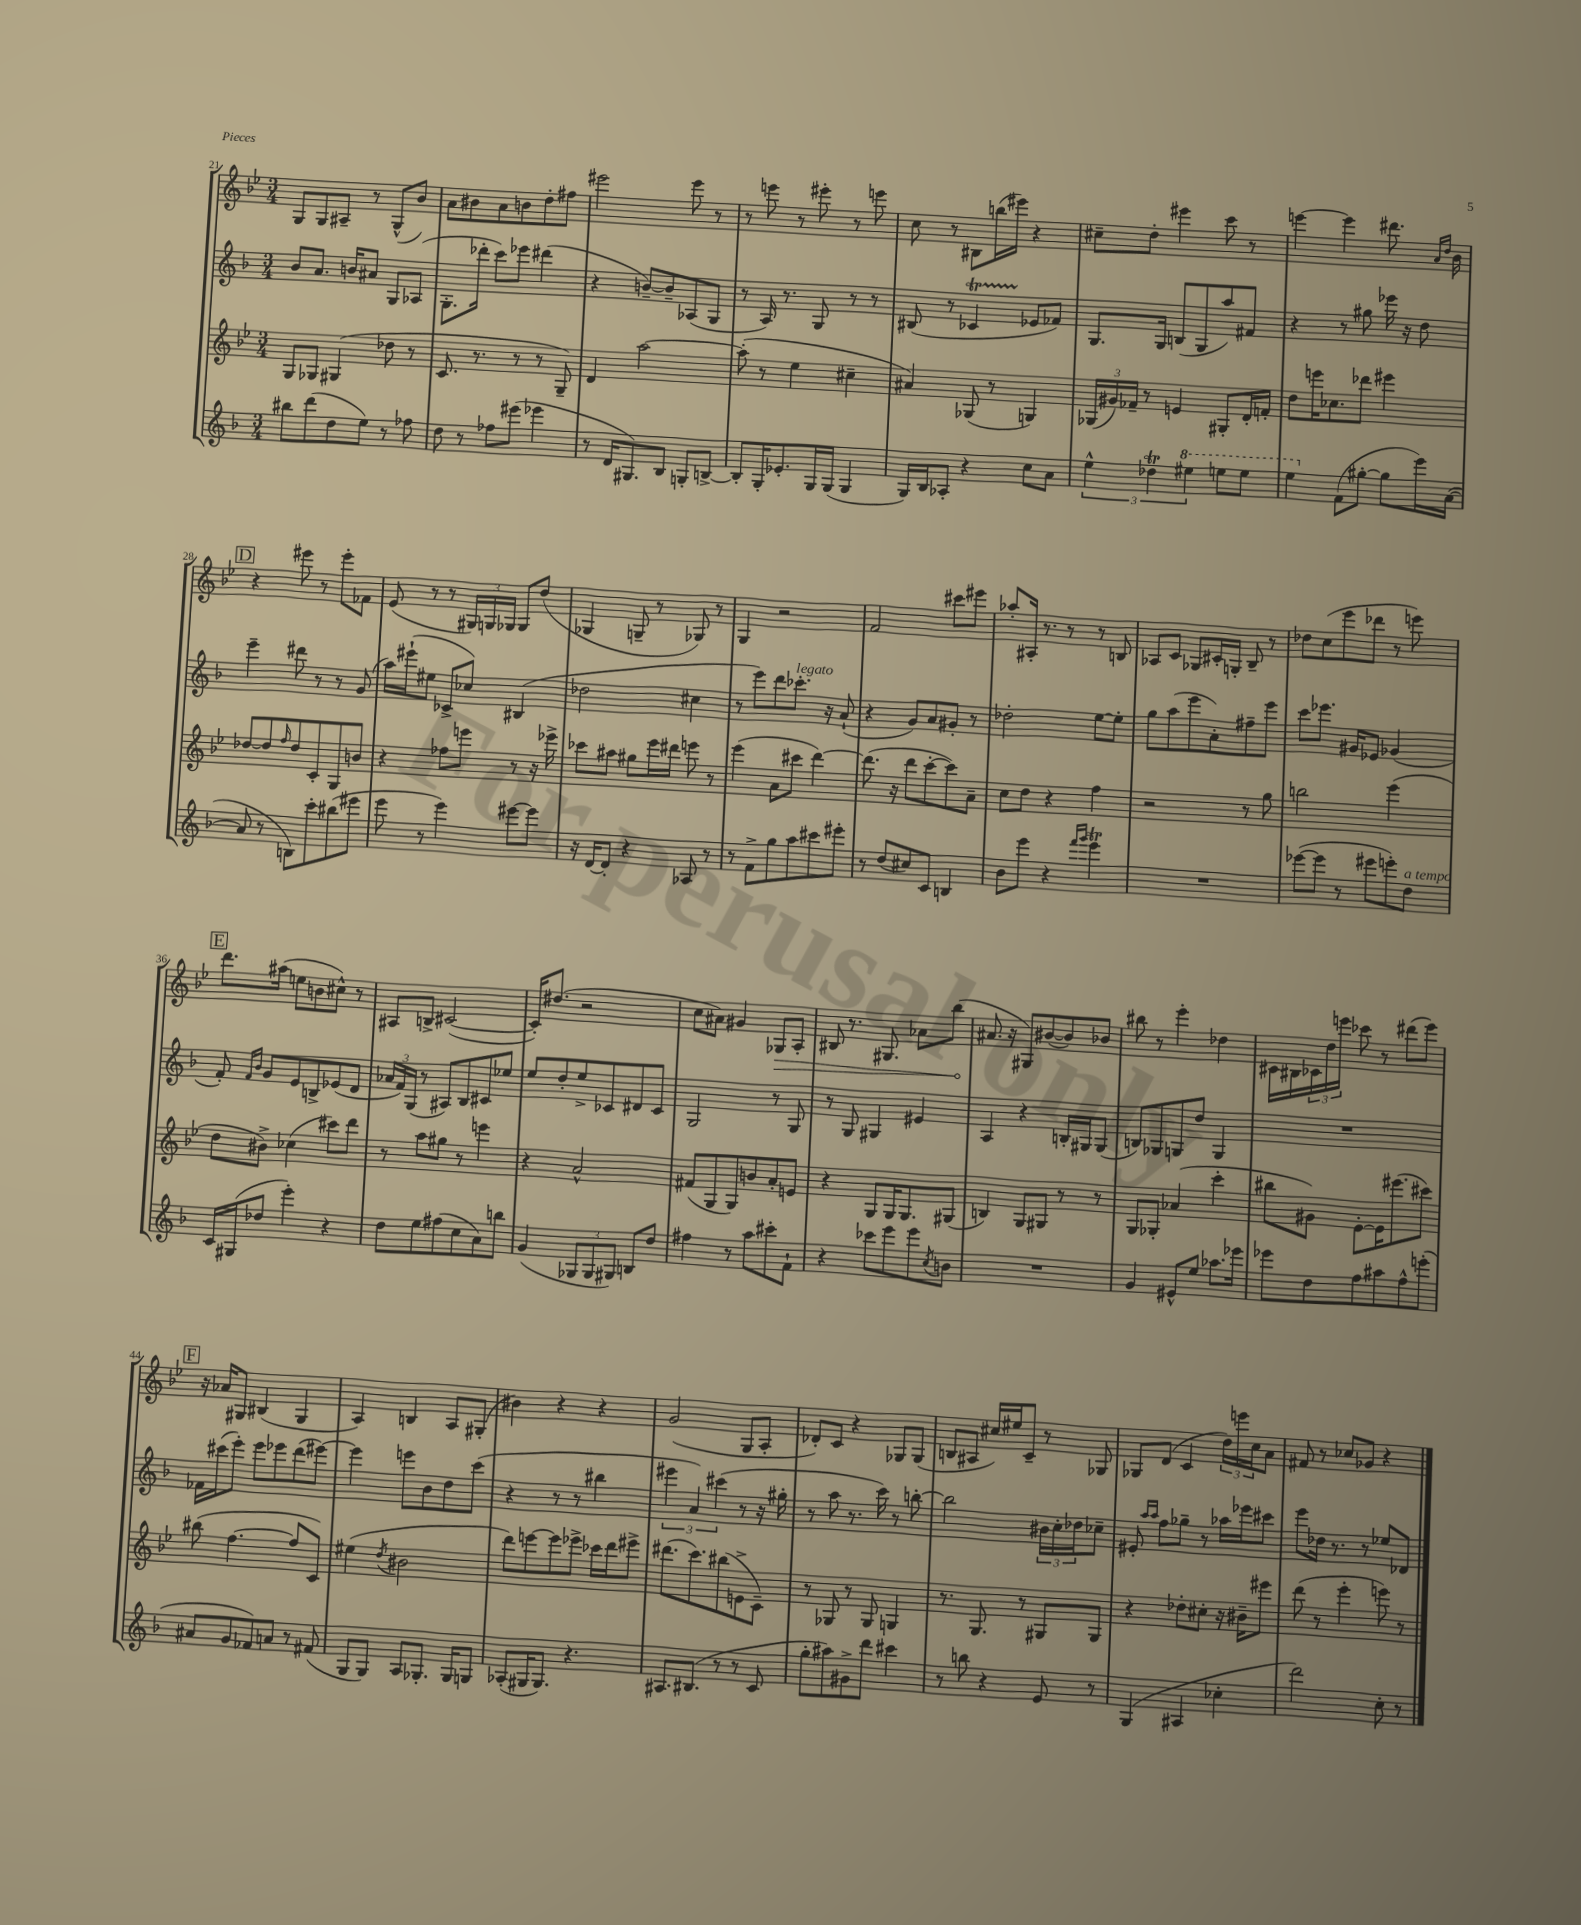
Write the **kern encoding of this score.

**kern	**kern	**kern	**kern
*staff4	*staff3	*staff2	*staff1
*clefG2	*clefG2	*clefG2	*clefG2
*k[b-]	*k[b-e-]	*k[b-]	*k[b-e-]
*M3/4	*M3/4	*M3/4	*M3/4
8bb#	8G	8b-	8G
(8ddd	8G-	8.a	8G
8dd	(4G#	.	8A#~
.	.	16b	.
8ee)	.	8a#	8r
8r	8dd-	8G	(8G^^
8ff-	8r	(8A-	8b-)
=	=	=	=
8dd	8.c	8.G'	8a
8r	.	.	8b#
.	8.r	16ddd-'	.
8ff-	.	8ccc)	8a
(8eee#	8r	8eee-	8b
4eee-	8r	(4ddd#	8dd'
.	8G~)	.	8ff#
=	=	=	=
8r	4d	4r	2eee#
16d	.	.	.
8.G#)	.	.	.
.	[2aa	[8b~)	.
8B-	.	8b~]	.
8G'	.	(8A-	8eee#
[8B^	.	8G	8r
=	=	=	=
8B']	(8aa']	8r	8r
16G'	8r	16A)	8eee
8.e-'	.	8.r	.
.	4ee-	.	8r
16G	.	8G	8eee#'
(16G	.	.	.
4G	4cc#~	8r	8r
.	.	8r	8eee
=	=	=	=
16G)	4a#)	(8B#	8cc
16B-	.	.	.
8A-'	.	8r	8r
4r	(8G-	4c-	8B#
.	8r	.	(16bb
.	.	.	16eee#)
8cc	4G)	8e-	4r
8a	.	8f-)	.
=	=	=	=
6ee^^	(24G-	8.G	8cc#~
.	24g#)	.	.
.	24f-~	.	.
.	8r	.	8dd'
6dd-	.	.	.
.	.	16G	.
.	4e	(8B	4eee#
6eee#	.	.	.
.	.	8G	.
8eee	8G#'	8aa)	8ccc
8eee	16d'	8f#	8r
.	16f'	.	.
=	=	=	=
4eee	8dd	4r	[4eee
.	16eee	.	.
.	8.cc-	.	.
(8f	.	8r	4eee]
[8gg#'	8ddd-	8gg#	.
8gg#]	4eee#	16eee-	8.ddd#
.	.	16r	.
16eee)	.	8dd	.
.	.	.	16qqa
.	.	.	16qqdd
([16a	.	.	16b-
=	=	=	=
8a]	[8dd-	4eee~	4r
8r	8dd-]	.	.
.	16qqff	.	.
8B)	8dd-	8ddd#	8eee#
8ccc'	8c'	8r	8r
(8bb#	8G	8r	8eee#'
8eee#	8b	(8g	8f-
=	=	=	=
8eee	4r	16aa)	(8e-
.	.	(16eee#`	.
8r	.	8ee#	8r
4eee)	8ff-	8c-^	8r
.	8eee	8cc-)	24G#)
.	.	.	24G
.	.	.	24G-
[8eee#	8r	(4B#	8G-
8eee#]	16r	.	(8dd
.	16eee-^	.	.
=	=	=	=
16r	8ccc-	2dd-	4G-
[16d	.	.	.
8d']	8aa#	.	.
4r	8gg#	.	8G~
.	16eee-	.	8r
.	16ddd#	.	.
8A-	8eee	4cc#	8G-)
8r	8r	.	8r
=	=	=	=
8r	(4eee-	8r	4G
8f^	.	8eee)	.
8gg	8a	8ddd	2r
8aa	8ccc#	8.ccc-'	.
8ccc#	[4ddd)	.	.
.	.	16r	.
8eee#'	.	(8a`	.
=	=	=	=
8r	(8.ddd]	4r	2f
(8dd	.	.	.
.	16r	.	.
8cc#)	8ddd	8g)	.
8c	[8ccc'	8a	.
4B	8ccc])	8g#'	8ccc#
.	8a~	8r	8eee#
=	=	=	=
8b-	8cc	2dd-'	8aa-'
8eee	8dd	.	16A#'
.	.	.	8.r
4r	4r	.	.
.	.	.	8r
16qqfff	.	.	.
16qqggg	.	.	.
4eee	4ff	[8ee	8r
.	.	8ee']	8B
=	=	=	=
2.r	2r	8gg	8A-
.	.	(8aa	8c
.	.	8eee	8G-
.	.	8a')	16c#'
.	.	.	16G'
.	8r	8ff#~	8B-~
.	8gg	8eee	8r
=	=	=	=
([8eee-	2bb	8ccc	8dd-
8eee-]	.	8.eee-	(8cc
8r	.	.	8eee-
.	.	16g#	.
8eee#	.	8e-	8ddd-
8eee')	(4eee-	(4g-	8r
8dd	.	.	8eee)
=	=	=	=
16c	8dd	8f')	8.ddd
(16G#	.	.	.
.	.	16qqf	.
.	.	16qqb-	.
8dd-	8b#^)	8g	.
.	.	.	(16aa#
4eee')	(4cc-	8e	8ee
.	.	8B^	8b
4r	8ccc#)	(8e-	8cc#^^)
.	8ddd	8d	8r
=	=	=	=
8dd	8r	24a-	8A#
.	.	24f)	.
.	.	(24G	.
8ee	8aa	8r	8B^
(8ff#	8gg#	8A#)	([2c#
8cc	8r	8B-	.
8a)	4eee	8c#	.
8bb	.	8ee-	.
=	=	=	=
(4g	4r	8ee	16c#'])
.	.	.	(8.dd#
.	.	8dd'	.
12G-	2a^^	8ee^	2r
12G-	.	.	.
.	.	8c-	.
12G#)	.	.	.
8B	.	8d#	.
8dd	.	8c-	.
=	=	=	=
4ff#	(8f#	2G	8cc
.	8G	.	8a#)
8r	8G)	.	4g#
8aa	8b	.	.
8ccc#'	8a'	8r	8G-
8f`	8e	8G	8A'
=	=	=	=
4r	4r	8r	8B#
.	.	8G	8.r
8ccc-	8G	4G#	.
.	.	.	8.G#
8eee	16G	.	.
.	8.G	.	.
8eee	.	4e#	8a-
8qcc	.	.	.
8b	(8G#	.	(8bb-
=	=	=	=
2.r	4B)	4A	8.a#
.	.	.	16r
.	8G	4r	8G#)
.	8G#	.	([8b#
.	8r	16B'	8b#])
.	.	16G#	.
.	8r	(8G#	8b-
=	=	=	=
4g	8G	8B)	8bb#
.	8G-'	8G-	8r
8e#^^	(4a-	8G	4eee-'
8ee	.	8dd	.
8.aa-	4ccc'	4G	4dd-
16eee-	.	.	.
=	=	=	=
8eee-	8bb#	2.r	16c#
.	.	.	16B#
8dd	8g#)	.	24c-
.	.	.	24dd
.	.	.	24eee
8ff	[8e-'	.	8ccc-
8aa#	16e-]	.	8r
.	(8.eee#	.	.
8ff^^	.	.	(8ddd#
(8eee'	8ccc#)	.	8eee)
=	=	=	=
8a#	(8bb#	16f-	16r
.	.	(16ccc#	16a-
8g	[4.ff	8eee')	8G#
8f-)	.	8eee	(4B#
8a	.	8eee-	.
8r	8ff]	(8ddd	4G#
(8f#	8c)	[8eee#)	.
=	=	=	=
8G	(4ee#	4eee#]	4A)
8G)	.	.	.
.	8qdd	.	.
8A	2b#	8eee	4B
8.G-'	.	8b-	.
.	.	8dd	8A
16G-	.	.	.
8G	.	(8ccc	(8G#'
=	=	=	=
(8A-'	8ddd)	4r	4b#)
16G#	[8eee	.	.
8.G#)	.	.	.
.	8eee]	8r	4r
4.r	8eee-^	8r	.
.	16ccc-	4bb#	4r
.	16ddd	.	.
.	8eee#^	.	.
=	=	=	=
8.A#	(8.ddd#	6eee#	(2g
.	.	6a)	.
(8.B#	8.ccc)	.	.
.	.	(6ccc#	.
8r	(8bb#	.	.
8r	8e^	8r	8G
8c	8c~)	16r	8A'
.	.	16gg#'	.
=	=	=	=
8gg'	8r	8r	8d-')
8aa#)	8G-	8aa	8c
8g#^	8r	8.r	4r
8ddd	8G-	.	.
.	.	16ccc)	.
4ccc#	4G	8r	8G-
.	.	[8bb'	(8G-
=	=	=	=
8r	8.r	2bb]	8B
8bb	.	.	8A#
.	8.G	.	.
4r	.	.	16cc#)
.	.	.	16ee#
.	8r	.	8c~
8e	8G#	24b#	8r
.	.	24cc'	.
.	.	24dd-	.
8r	8G#	8cc-~	8G-
=	=	=	=
(4G	4r	8e#'	8G-
.	.	16qqaa	.
.	.	16qqaa	.
.	.	8ff	(8d
4A#	8dd-'	8gg-~	4c
.	8cc#'	8r	.
4cc-'	16r	16aa-	24dd)
.	.	.	24eee
.	16b#~	16eee-	.
.	.	.	24cc
.	8eee#	8ccc#	8a
=	=	=	=
2ddd)	(8ddd	8eee	8f#
.	8r	16dd-	8r
.	.	8.r	.
.	4eee-'	.	8cc-
.	.	8r	8g-
8cc'	8eee)	8ee-	4r
8r	8r	8d-	.
==	==	==	==
*-	*-	*-	*-
